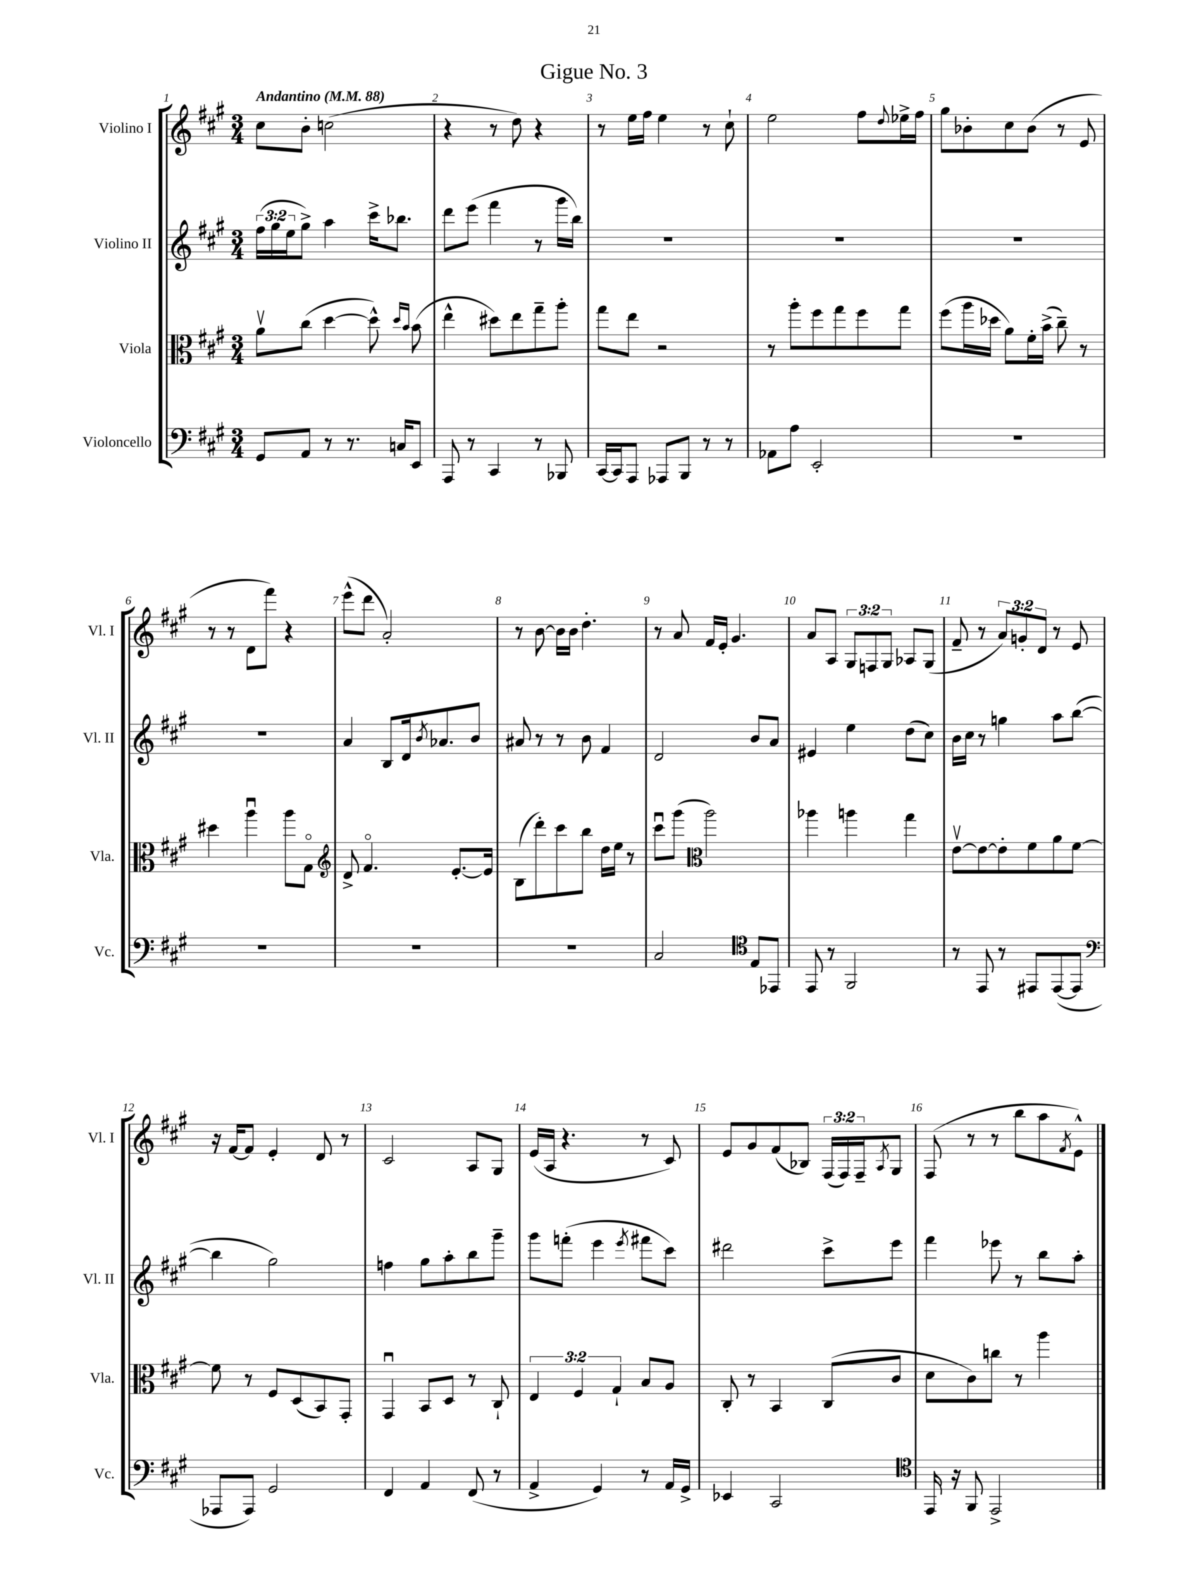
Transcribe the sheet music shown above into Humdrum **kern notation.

**kern	**kern	**kern	**kern
*staff4	*staff3	*staff2	*staff1
*clefF4	*clefC3	*clefG2	*clefG2
*k[f#c#g#]	*k[f#c#g#]	*k[f#c#g#]	*k[f#c#g#]
*M3/4	*M3/4	*M3/4	*M3/4
*MM88	*MM88	*MM88	*MM88
8GG#	8av	(24ff#	8cc#
.	.	24gg#	.
.	.	24ee	.
8AA	(8cc#	8gg#^)	8b'
8r	[4dd	4aa	(2cc
8.r	.	.	.
.	8dd^^])	16ccc#^	.
16C	.	8.bb-	.
.	16qqdd	.	.
.	16qqb	.	.
8EE	(8b	.	.
=	=	=	=
8AAA	4ee^^	8ddd	4r
8r	.	(8eee	.
4CC#	8dd#)	4fff#	8r
.	8ee	.	8dd)
8r	8gg#~	8r	4r
8BBB-	8aa'	16ggg#	.
.	.	16bb)	.
=	=	=	=
[16CC#	8gg#	2.r	8r
16CC#]	.	.	.
8AAA	8ee	.	16ee
.	.	.	16ff#
8AAA-	2r	.	4ee
8BBB	.	.	.
8r	.	.	8r
8r	.	.	8cc#`
=	=	=	=
8AA-	8r	2.r	2ee
8A	8aa'	.	.
2EE'	8ff#	.	.
.	8gg#	.	.
.	8ff#	.	8ff#
.	.	.	8qqdd
.	8gg#	.	16ee-^
.	.	.	16ff#
=	=	=	=
2.r	(8ff#	2.r	8gg#
.	16aa	.	8b-'
.	16dd-	.	.
.	8a)	.	8cc#
.	16f#'	.	(8b-
.	(16b^	.	.
.	8cc#~)	.	8r
.	8r	.	8e
=	=	=	=
2.r	4dd#	2.r	8r
.	.	.	8r
.	4aau	.	8d
.	.	.	8fff#)
.	8aa	.	4r
.	8G#o	.	.
=	=	=	=
*	*clefG2	*	*
2.r	8d^	4a	(8eee^^
.	4.f#o	.	8ddd
.	.	8B	2a')
.	.	16d	.
.	.	8qb	.
.	.	8.a-	.
.	[8.e'	.	.
.	.	8b	.
.	16e]	.	.
=	=	=	=
2.r	(8B	8a#	8r
.	8ddd')	8r	[8b
.	8ccc#	8r	16b]
.	.	.	16b
.	8bb	8b	4.dd'
.	16dd	4f#	.
.	16ee	.	.
.	8r	.	.
=	=	=	=
2C#	8ccc#u	2d	8r
.	(8ggg#	.	8a
*	*clefC3	*	*
.	2aa)	.	16f#
.	.	.	16e'
.	.	.	4.g#
*clefC4	*	*	*
8E	.	8b	.
8EE-	.	8a	.
=	=	=	=
8EE	4aa-	4e#	8a
8r	.	.	8A
2FF#	4aa	4ee	12G#
.	.	.	12F
.	.	.	12G#
.	4gg#	(8dd	8A-
.	.	8cc#)	(8G#
=	=	=	=
8r	[8ev	16b	8f#~
.	.	16cc#	.
8EE	8e_	8r	8r
8r	8e']	4gg	12a)
.	.	.	12g'
8EE#	8f#	.	.
.	.	.	12d
([8EE#	8a	8aa	8r
8EE#]	[8f#	([8bb	8e
=	=	=	=
*clefF4	*	*	*
8AAA-	8f#]	4bb]	16r
.	.	.	[16f#
8AAA-)	8r	.	8f#]
2GG#	8F#	2gg#)	4e'
.	(8D	.	.
.	8BB)	.	8d
.	8GG#'	.	8r
=	=	=	=
4FF#	4GG#u	4ff	2c#
4AA	8BB	8gg#	.
.	8D	8aa'	.
(8FF#	8r	8bb	8A
8r	8C#`	8ggg#~	8G#
=	=	=	=
4AA^	6E	8ggg#	(16e
.	.	.	16A
.	.	(8fff'	4.r
.	6F#	.	.
4GG#)	.	4eee	.
.	6G#`	.	.
.	.	8qeee	.
8r	8B	8fff#	8r
16AA	8A	8ccc#)	8c#)
16GG#^	.	.	.
=	=	=	=
4EE-	8C#'	2ddd#	8e
.	8r	.	8g#
2CC#	4BB	.	(8f#
.	.	.	8B-)
.	(8C#	8ccc#^	(24F#
.	.	.	24F#)
.	.	.	24F#~
.	.	.	8qA
.	8c#	8eee	8G#
=	=	=	=
*clefC4	*	*	*
16EE	8d	4fff#	(8F#
16r	.	.	.
8FF#	8c#)	.	8r
2EE^	8cc	8eee-	8r
.	8r	8r	8bb
.	4aa	8bb	8aa
.	.	.	8qf#
.	.	8aa'	8e^^)
==	==	==	==
*-	*-	*-	*-
